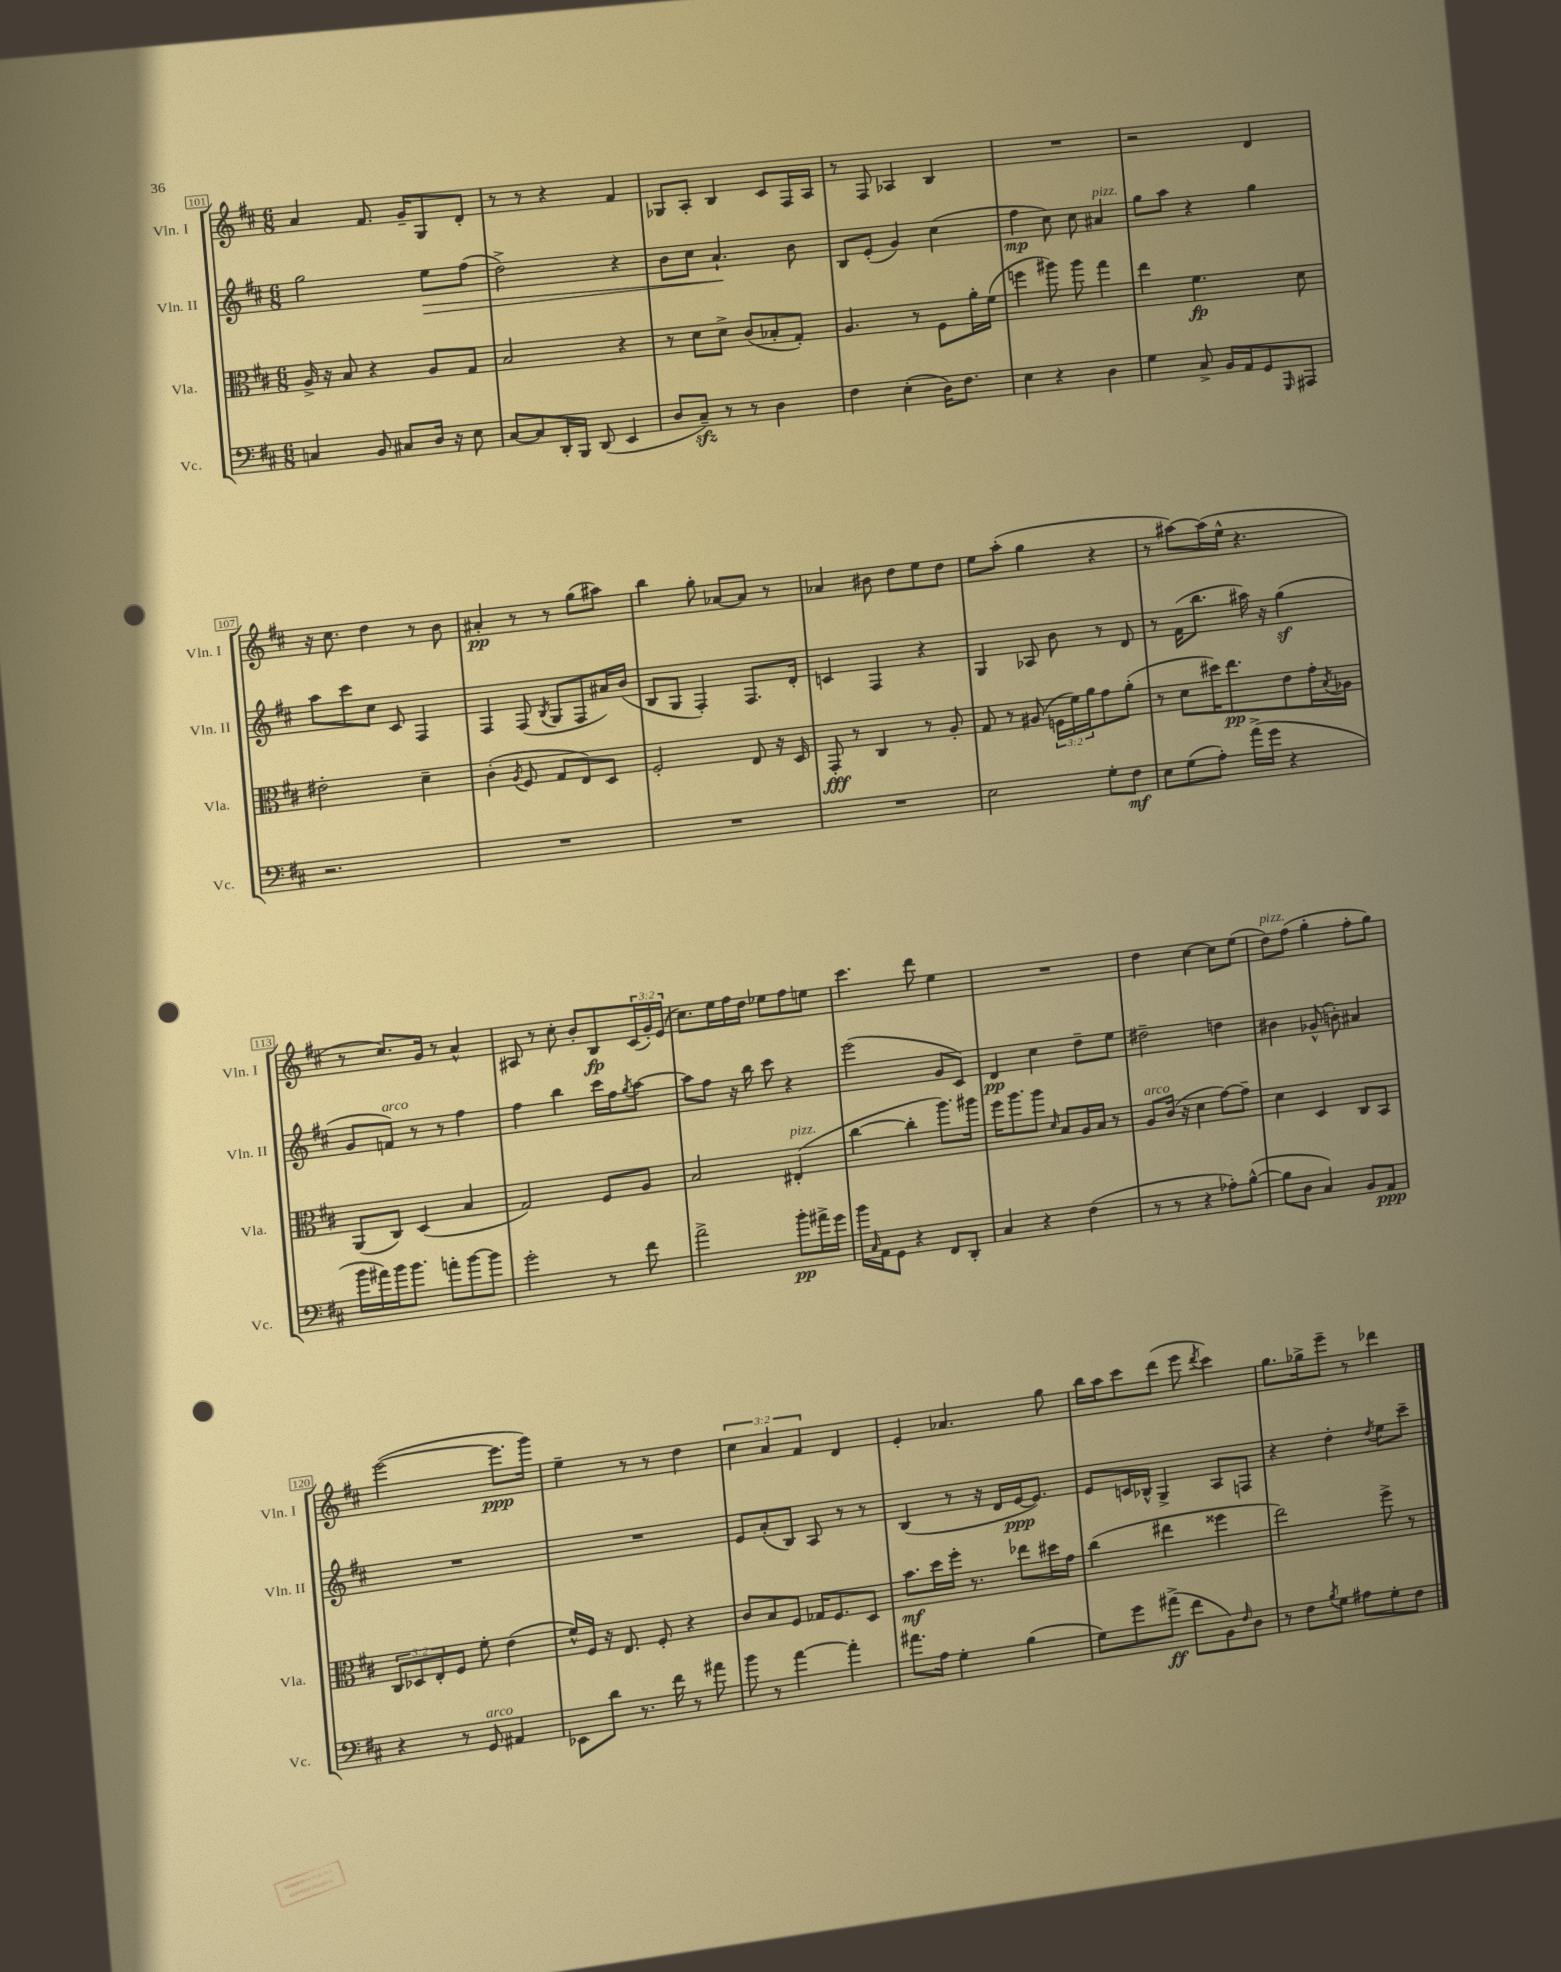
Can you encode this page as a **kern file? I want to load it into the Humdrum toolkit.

**kern	**kern	**kern	**kern
*staff4	*staff3	*staff2	*staff1
*clefF4	*clefC3	*clefG2	*clefG2
*k[f#c#]	*k[f#c#]	*k[f#c#]	*k[f#c#]
*M6/8	*M6/8	*M6/8	*M6/8
4C	16A^	2gg	4a
.	16r	.	.
.	8B	.	.
8BB	4r	.	8.f#
8C#	.	.	.
.	.	.	16g~
16D	8A	8ee	8G
16r	.	.	.
8E	8G	(8ff#	8d'
=	=	=	=
[8C#	2B	2dd^)	8r
8C#]	.	.	8r
16DD'	.	.	4r
16BBB	.	.	.
(8DD	.	.	.
4EE	4r	4r	4f#
=	=	=	=
8D	8r	8b	8G-
8C#~)	8d	8cc#	8A'
8r	8d^	4.a`	4B
8r	(8c#	.	.
4D	8B-'	.	8c#
.	8G')	8b	16F#
.	.	.	16A
=	=	=	=
4F#	4.A	8B	8r
.	.	(8e'	8F#
(4E'	.	4g)	4A-
.	8r	.	.
16D)	8F#	(4cc#	4B
8.F#	.	.	.
.	16a'	.	.
.	(16f#	.	.
=	=	=	=
4E	4ff	4ff#	2.r
4r	8aa#)	8cc#)	.
.	8aa#	8cc#	.
4D	4gg	4a#	.
=	=	=	=
4G	4ee	8gg	2r
.	.	8aa	.
8C#^	4.f#	4r	.
16BB	.	.	.
16AA	.	.	.
8GG	.	4gg	4d
16qqGGG	.	.	.
8AAA#	8d	.	.
=	=	=	=
2.r	2e#'	8aa	16r
.	.	.	8.cc#
.	.	8ccc#	.
.	.	8cc#	4dd
.	.	8c#	.
.	4d~	4F#	8r
.	.	.	8b
=	=	=	=
2.r	(4c#'	4F#	4a#'
.	8qA	.	.
.	8F#	(8F#	8r
.	.	8qB	.
.	8G	8G	8r
.	8E)	8F#	(8gg
.	8D	16a#)	8aa#)
.	.	(16b	.
=	=	=	=
2.r	2F#'	8B	4bb
.	.	8G	.
.	.	4F#')	8gg'
.	.	.	[8a-
.	8E	8.F#	8a-]
.	16r	.	8r
.	16D	16d'	.
=	=	=	=
2.r	8GG'	4c	4a-
.	8r	.	.
.	4C#	4F#	8b#
.	.	.	8dd
.	8r	4r	8ee
.	8A'	.	8dd
=	=	=	=
2E	8G	4G	8ee
.	8r	.	(8aa'
.	(8A#	8A-	4gg
.	24F	8b	.
.	24f#)	.	.
.	24a	.	.
8G'	8g	8r	4r
8F#	(8a'	8d	.
=	=	=	=
8E	8r	8r	8r
(8G	8d	(16f#	[8aa#)
.	.	8.bb	.
8A')	16dd#)	.	(16aa#]
.	8.ee	.	16ee^^
(16a^	.	16aa#)	4.r
16g	.	16r	.
4r	8e	(4gg	.
.	16g'	.	.
.	8qB	.	.
.	16A-	.	.
=	=	=	=
16b	(8AA	8g	8r
16a#)	.	.	.
16b	8C#)	8f)	8.cc#)
8.b	.	.	.
.	(4D	8r	.
.	.	.	16g
8a'	.	8r	8r
[8b	4B	4ff#	4a^^
8b]	.	.	.
=	=	=	=
2g'	2G)	4ff#	8A#
.	.	.	8r
.	.	4bb	8cc#'
.	.	.	8b'
8r	8F#	16ccc#	8B
.	.	16ff#	.
.	.	8qgg	.
8f#	8A	[8aa	(24c#
.	.	.	24g')
.	.	.	(24e
=	=	=	=
2a^	2B	8aa]	8.cc#)
.	.	8ff#	.
.	.	.	16ee
.	.	16r	16ff#
.	.	16bb	16dd
.	.	8ccc#	8ee-
8b'	(4E#'	4r	8ff#
16a#^	.	.	8ee
16g	.	.	.
=	=	=	=
16b	[4cc#	(2eee	4.ccc#
16qqC#	.	.	.
16AA	.	.	.
8GG	.	.	.
4r	4cc#']	.	.
.	.	.	8ddd
8FF#	8.aa)	8g	4ee
8DD'	.	8c#)	.
.	16aa#	.	.
=	=	=	=
4C#	16ff#	4d	2.r
.	8.aa	.	.
4r	8aa	4cc#	.
.	16qqd	.	.
.	8B	.	.
(4F#	16A	8dd~	.
.	16B	.	.
.	8r	8ee	.
=	=	=	=
8r	8A	2dd#~	4dd
8r	(16c#	.	.
.	16r	.	.
4r	4d	.	[4cc#
8A-')	[8g)	4dd	8cc#]
([8B^^	8g~]	.	(8ee
=	=	=	=
8B]	4d	4b#	8dd)
8D	.	.	(8ff#
4C#)	4D	(8g-^^	4gg'
.	.	8b')	.
8BB	8C#	4a#	8ff#'
8AA	8BB	.	8gg)
=	=	=	=
4r	12C#	2.r	([2eee
.	12D-	.	.
.	12E'	.	.
8r	8F#	.	.
8GG	8f#'	.	.
4AA#	(4e	.	8.eee]
.	.	.	16ggg)
=	=	=	=
8EE-	16f#^^)	2.r	4ee~
.	16F#	.	.
8d	16r	.	.
.	8.E	.	.
8.r	.	.	8r
.	8F#'	.	8r
16f#	.	.	.
8r	4r	.	4dd
8a#	.	.	.
=	=	=	=
8b	8c#	8e	6cc#
8r	8B	(8a'	.
.	.	.	6a
[4a	8F#	8B)	.
.	.	.	6f#
.	16G-	8A	.
.	8.F#	.	.
4a']	.	8r	4d
.	8D	8r	.
=	=	=	=
8.a#	8.b	(4B	4e'
16A	16dd	.	.
4G'	16ff#'	8r	4.a-
.	8.r	.	.
.	.	16r	.
.	.	16d	.
(4B	8ee-	[16e	.
.	.	8.e])	.
.	16dd#	.	8gg
.	16g	.	.
=	=	=	=
8G)	(4cc#	8e	16bb
.	.	.	16aa
8g	.	16c	8ccc#
.	.	16B-^^	.
(8a#^	4ee#	4G^	(8ddd
8f#	.	.	8eee
.	.	.	8qddd
8BB)	4ff##	8A	4ccc#)
16qqF#	.	.	.
8D	.	8F	.
=	=	=	=
8r	2ee)	4r	8.gg
8F#	.	.	.
.	.	.	16gg-^
8qB	.	.	.
8G	.	4dd'	8eee~
8A#	.	.	8r
.	.	8qdd	.
8G'	8ff#^	8ee	4ddd-
8F#	8r	8ccc#~	.
==	==	==	==
*-	*-	*-	*-
